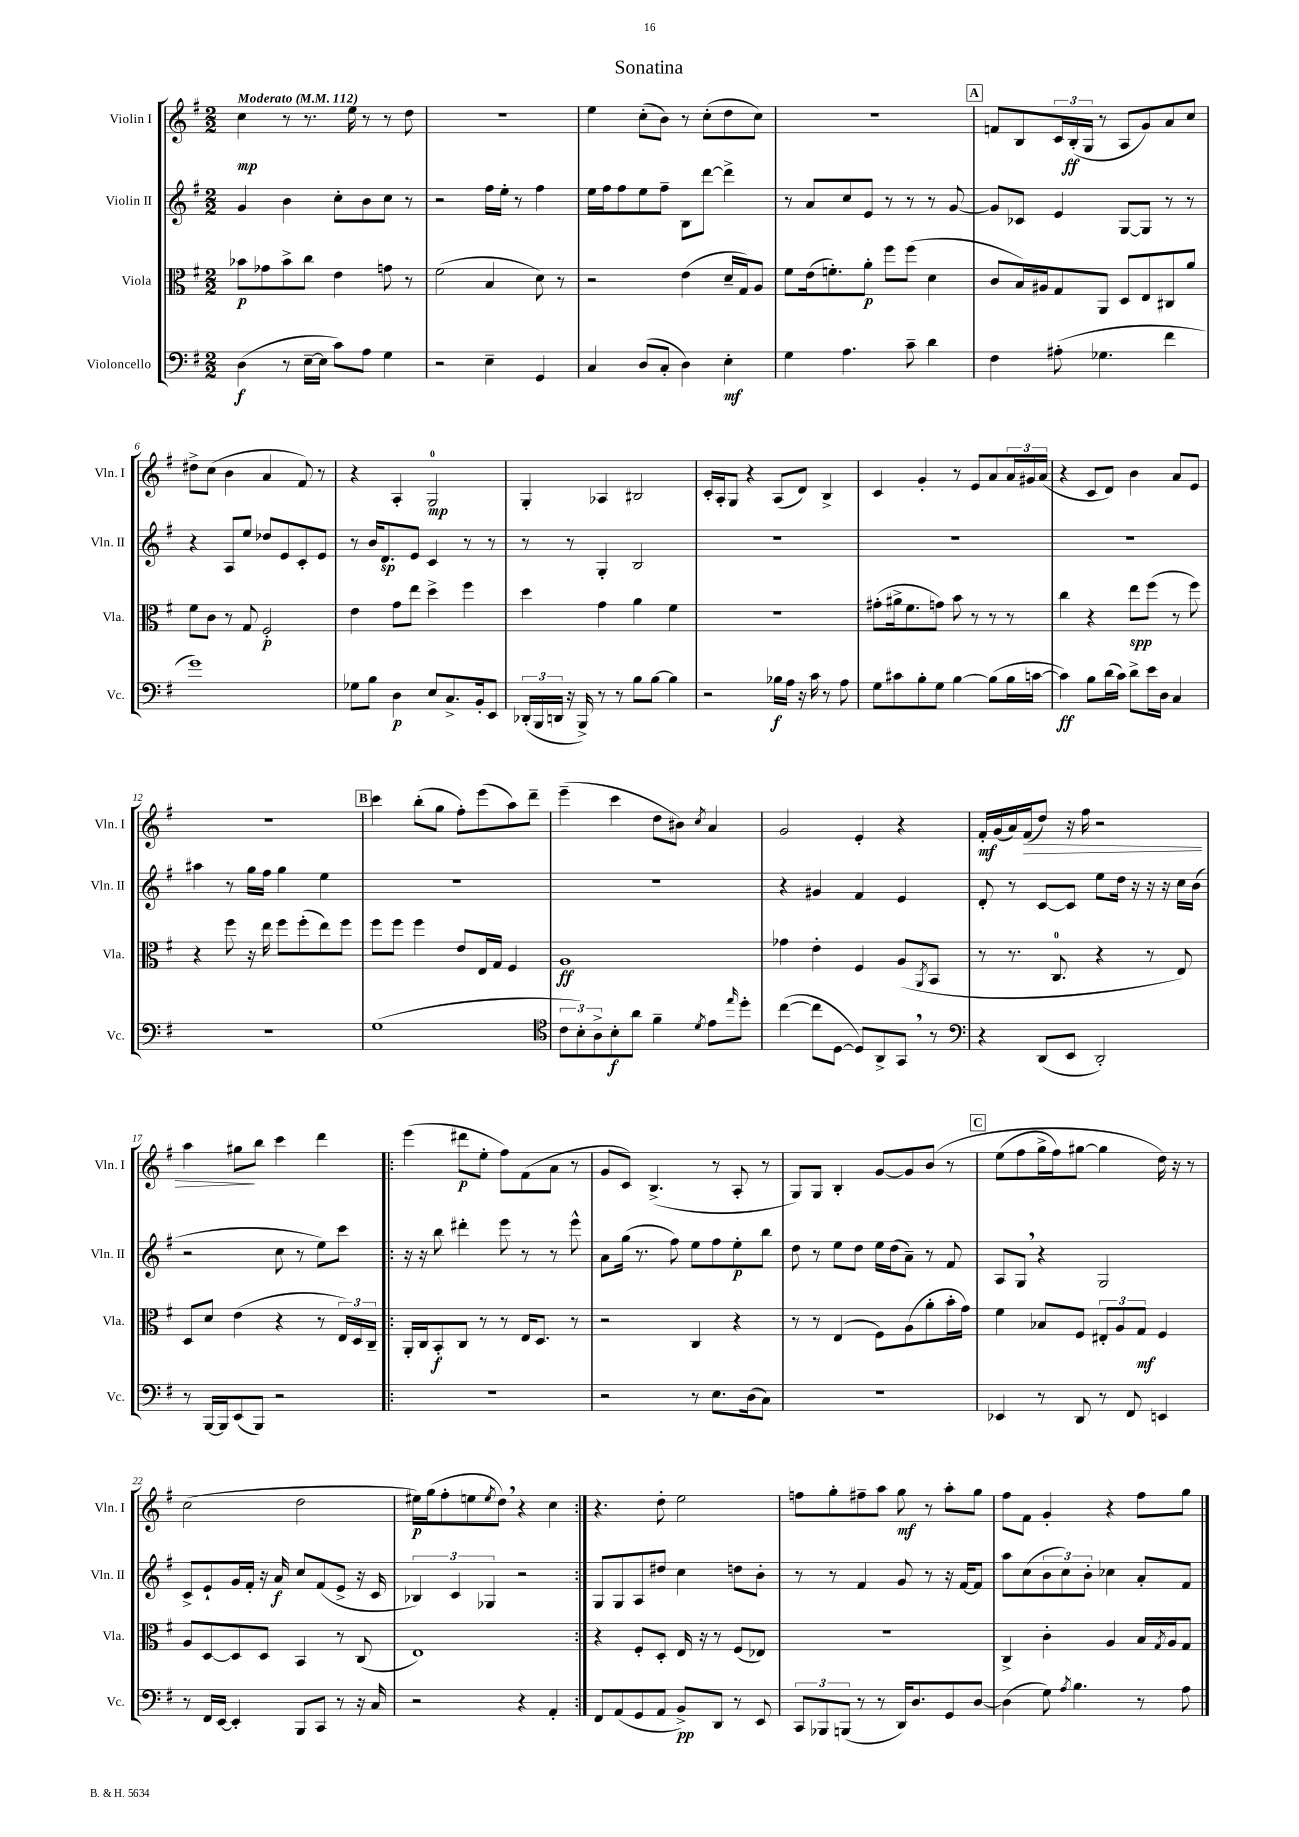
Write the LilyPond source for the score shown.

\header { title = "Sonatina" }
<<
\new StaffGroup <<
\new Staff = "s0" \with { instrumentName = "Violin I" shortInstrumentName = "Vln. I" } {
    \clef treble \key g \major \numericTimeSignature \time 2/2 \tempo "Moderato" 4 = 112
    c''4\mp r8 r8. e''16 r8 r8 d''8 |
    r1 |
    e''4 c''8-.( b'8) r8 c''8-.( d''8 c''8) |
    r1 |
    \mark \markup { \box "A" } f'8 b8 \tuplet 3/2 { c'16 b16-.\ff( g16 } r8 a8 g'8) a'8 c''8 |
    dis''8-> c''8( b'4 a'4 fis'8) r8 |
    r4 a4-. g2-0\mp |
    g4-. aes4 bis2 |
    c'16-. a16-. g8 r4 a8( d'8) b4-> |
    c'4 g'4-. r8 e'8 a'8 \tuplet 3/2 { a'16 gis'16 a'16( } |
    r4 c'8 d'8) b'4 a'8 e'8 |
    r1 |
    \mark \markup { \box "B" } c'''4 b''8-.( g''8 fis''8-.) e'''8( a''8) d'''8-- |
    e'''4--( c'''4 d''8 bis'8) \acciaccatura { c''8 } a'4 |
    g'2 e'4-. r4 |
    fis'16-.\mf g'16( a'16) fis'16\>( d''8) r16 fis''16 r2 |
    a''4 gis''8\! b''8 c'''4 d'''4 |
    \repeat volta 2 { e'''4( dis'''8\p e''8-. fis''8) fis'8( a'8 r8 |
    g'8 c'8) b4.->( r8 a8-. r8 |
    g8) g8 b4-. g'8~ g'8 b'8\( r8 |
    \mark \markup { \box "C" } e''8( fis''8 g''16-> fis''16) gis''8~ gis''4 d''16\) r16 r8 |
    c''2( d''2 |
    eis''16\p) g''16( fis''8-. e''8 \acciaccatura { e''8 } d''8) \breathe r4 c''4 | }
    r4. d''8-. e''2 |
    f''8 g''8-. fis''8-- a''8 g''8\mf r8 a''8-. g''8 |
    fis''8 fis'8 g'4-. r4 fis''8 g''8 \bar "|." |
}
\new Staff = "s1" \with { instrumentName = "Violin II" shortInstrumentName = "Vln. II" } {
    \clef treble \key g \major \numericTimeSignature \time 2/2
    g'4 b'4 c''8-. b'8 c''8 r8 |
    r2 fis''16 e''16-. r8 fis''4 |
    e''16 fis''16 fis''8 e''8 fis''8-- b8 d'''8~ d'''4-> |
    r8 a'8 c''8 e'8 r8 r8 r8 g'8~ |
    \mark \markup { \box "A" } g'8 ces'8 e'4 g8~ g8 r8 r8 |
    r4 a8 e''8 des''8 e'8 c'8-. e'8 |
    r8 b'16 d'8.\sp e'8 c'4 r8 r8 |
    r8 r8 g4-. b2 |
    R1 |
    R1 |
    R1 |
    ais''4 r8 g''16 fis''16 g''4 e''4 |
    \mark \markup { \box "B" } R1 |
    R1 |
    r4 gis'4 fis'4 e'4 |
    d'8-. r8 c'8~ c'8 e''8 d''16 r16 r16 r16 c''16 b'16( |
    r2 c''8 r8 e''8) c'''8 |
    \repeat volta 2 { r16 r16 b''8 dis'''4-. e'''8 r8 r8 e'''8-^ |
    a'8 g''16( r8. fis''8) e''8 fis''8 e''8-.\p b''8 |
    d''8 r8 e''8 d''8 e''16 d''16( a'8--) r8 fis'8 |
    \mark \markup { \box "C" } a8 g8 \breathe r4 g2 |
    c'8-> e'8-! g'16 fis'16-. r16 a'16\f c''8 fis'8( e'8-> r16 c'16 |
    \tuplet 3/2 { bes4) c'4 ges4 } r2 | }
    g8 g8 a8 dis''8 c''4 d''8 b'8-. |
    r8 r8 fis'4 g'8 r8 r16 fis'16~ fis'8 |
    a''8 c''8( \tuplet 3/2 { b'8 c''8) b'8-. } ces''4 a'8-. fis'8 \bar "|." |
}
\new Staff = "s2" \with { instrumentName = "Viola" shortInstrumentName = "Vla." } {
    \clef alto \key g \major \numericTimeSignature \time 2/2
    bes'8\p ges'8 bes'8-> c''8 e'4 g'8 r8 |
    fis'2( b4 d'8) r8 |
    r2 e'4( d'16-- g16) a8 |
    fis'8 e'16( f'8.-.) a'8-.\p fis''8 fis''8( d'4 |
    \mark \markup { \box "A" } c'8 b16) ais16 g8 a,8 d8 e8 cis8 a'8 |
    fis'8 c'8 r8 g8 fis2-.\p |
    e'4 g'8 e''8 d''4-> fis''4 |
    d''4 g'4 a'4 fis'4 |
    r1 |
    gis'8-.( ais'16-> fis'8. g'8) b'8 r8 r8 r8 |
    c''4 r4 e''8\spp fis''8( r8 fis''8) |
    r4 fis''8 r16 e''16 fis''8 fis''8-.( e''8) fis''8 |
    \mark \markup { \box "B" } fis''8 fis''8 fis''4 e'8 e16 g16 fis4 |
    a1\ff |
    ges'4 e'4-. fis4 a8( \acciaccatura { a,8 } b,8 |
    r8 r8. c8.-0 r4 r8 e8) |
    d8 d'8 e'4( r4 r8 \tuplet 3/2 { e16) d16 c16-- } |
    \repeat volta 2 { a,16-. c16 b,8-.\f c8 r8 r8 e16 d8. r8 |
    r2 c4 r4 |
    r8 r8 e4( fis8) a8( a'8-. b'16-. g'16) |
    \mark \markup { \box "C" } fis'4 bes8 fis8 \tuplet 3/2 { eis8-. a8 g8\mf } fis4 |
    a8 d8~ d8 d8 b,4 r8 c8( |
    e1) | }
    r4 fis8-. d8-. e16 r16 r8 fis8( ees8) |
    r1 |
    c4-> c'4-. a4 b16 \acciaccatura { g8 } a16 g8 \bar "|." |
}
\new Staff = "s3" \with { instrumentName = "Violoncello" shortInstrumentName = "Vc." } {
    \clef bass \key g \major \numericTimeSignature \time 2/2
    d4\f( r8 e16~-- e16 c'8) a8 g4 |
    r2 e4-- g,4 |
    c4 d8( c8-. d4) e4-.\mf |
    g4 a4. c'8-- d'4 |
    \mark \markup { \box "A" } fis4 ais8-.( ges4. fis'4 |
    g'1) |
    ges8 b8 d4\p e8 c8.-> b,16-. e,8 |
    \tuplet 3/2 { des,16-.( b,,16 d,16 } r16 b,,16->) r8 r8 b8 b8~ b4 |
    r2 bes16\f a16 r16 c'16 r8 a8 |
    g8 cis'8 b8-. g8 b4~ b8( b16 c'16~ |
    c'4\ff) b8 d'16( c'16) d'8-> e'16 d16 c4 |
    R1 |
    \mark \markup { \box "B" } g1( |
    \clef tenor \tuplet 3/2 { c'8 b8-.) a8-> } b8-.\f a'8 fis'4-- \acciaccatura { d'8 } e'8 \grace { e''16 } d''8-. |
    c''4~( c''8 d8~ d8) a,8-> g,8 \breathe r8 |
    \clef bass r4 d,8( e,8 d,2-.) |
    r8 b,,16~ b,,16 e,8( b,,8) r2 |
    \repeat volta 2 { r1 |
    r2 r8 e8. d16( c8) |
    R1 |
    \mark \markup { \box "C" } ees,4 r8 d,8 r8 fis,8 e,4 |
    r8 fis,16 e,16~ e,4-. b,,8 c,8 r8 r16 c16 |
    r2 r4 a,4-. | }
    fis,8 a,8( g,8 a,8 b,8->\pp) d,8 r8 e,8 |
    \tuplet 3/2 { c,8 bes,,8 b,,8( } r8 r8 d,16) d8. g,8 d8~ |
    d4( g8) \acciaccatura { a8 } b4. r8 a8 \bar "|." |
}
>>
>>
